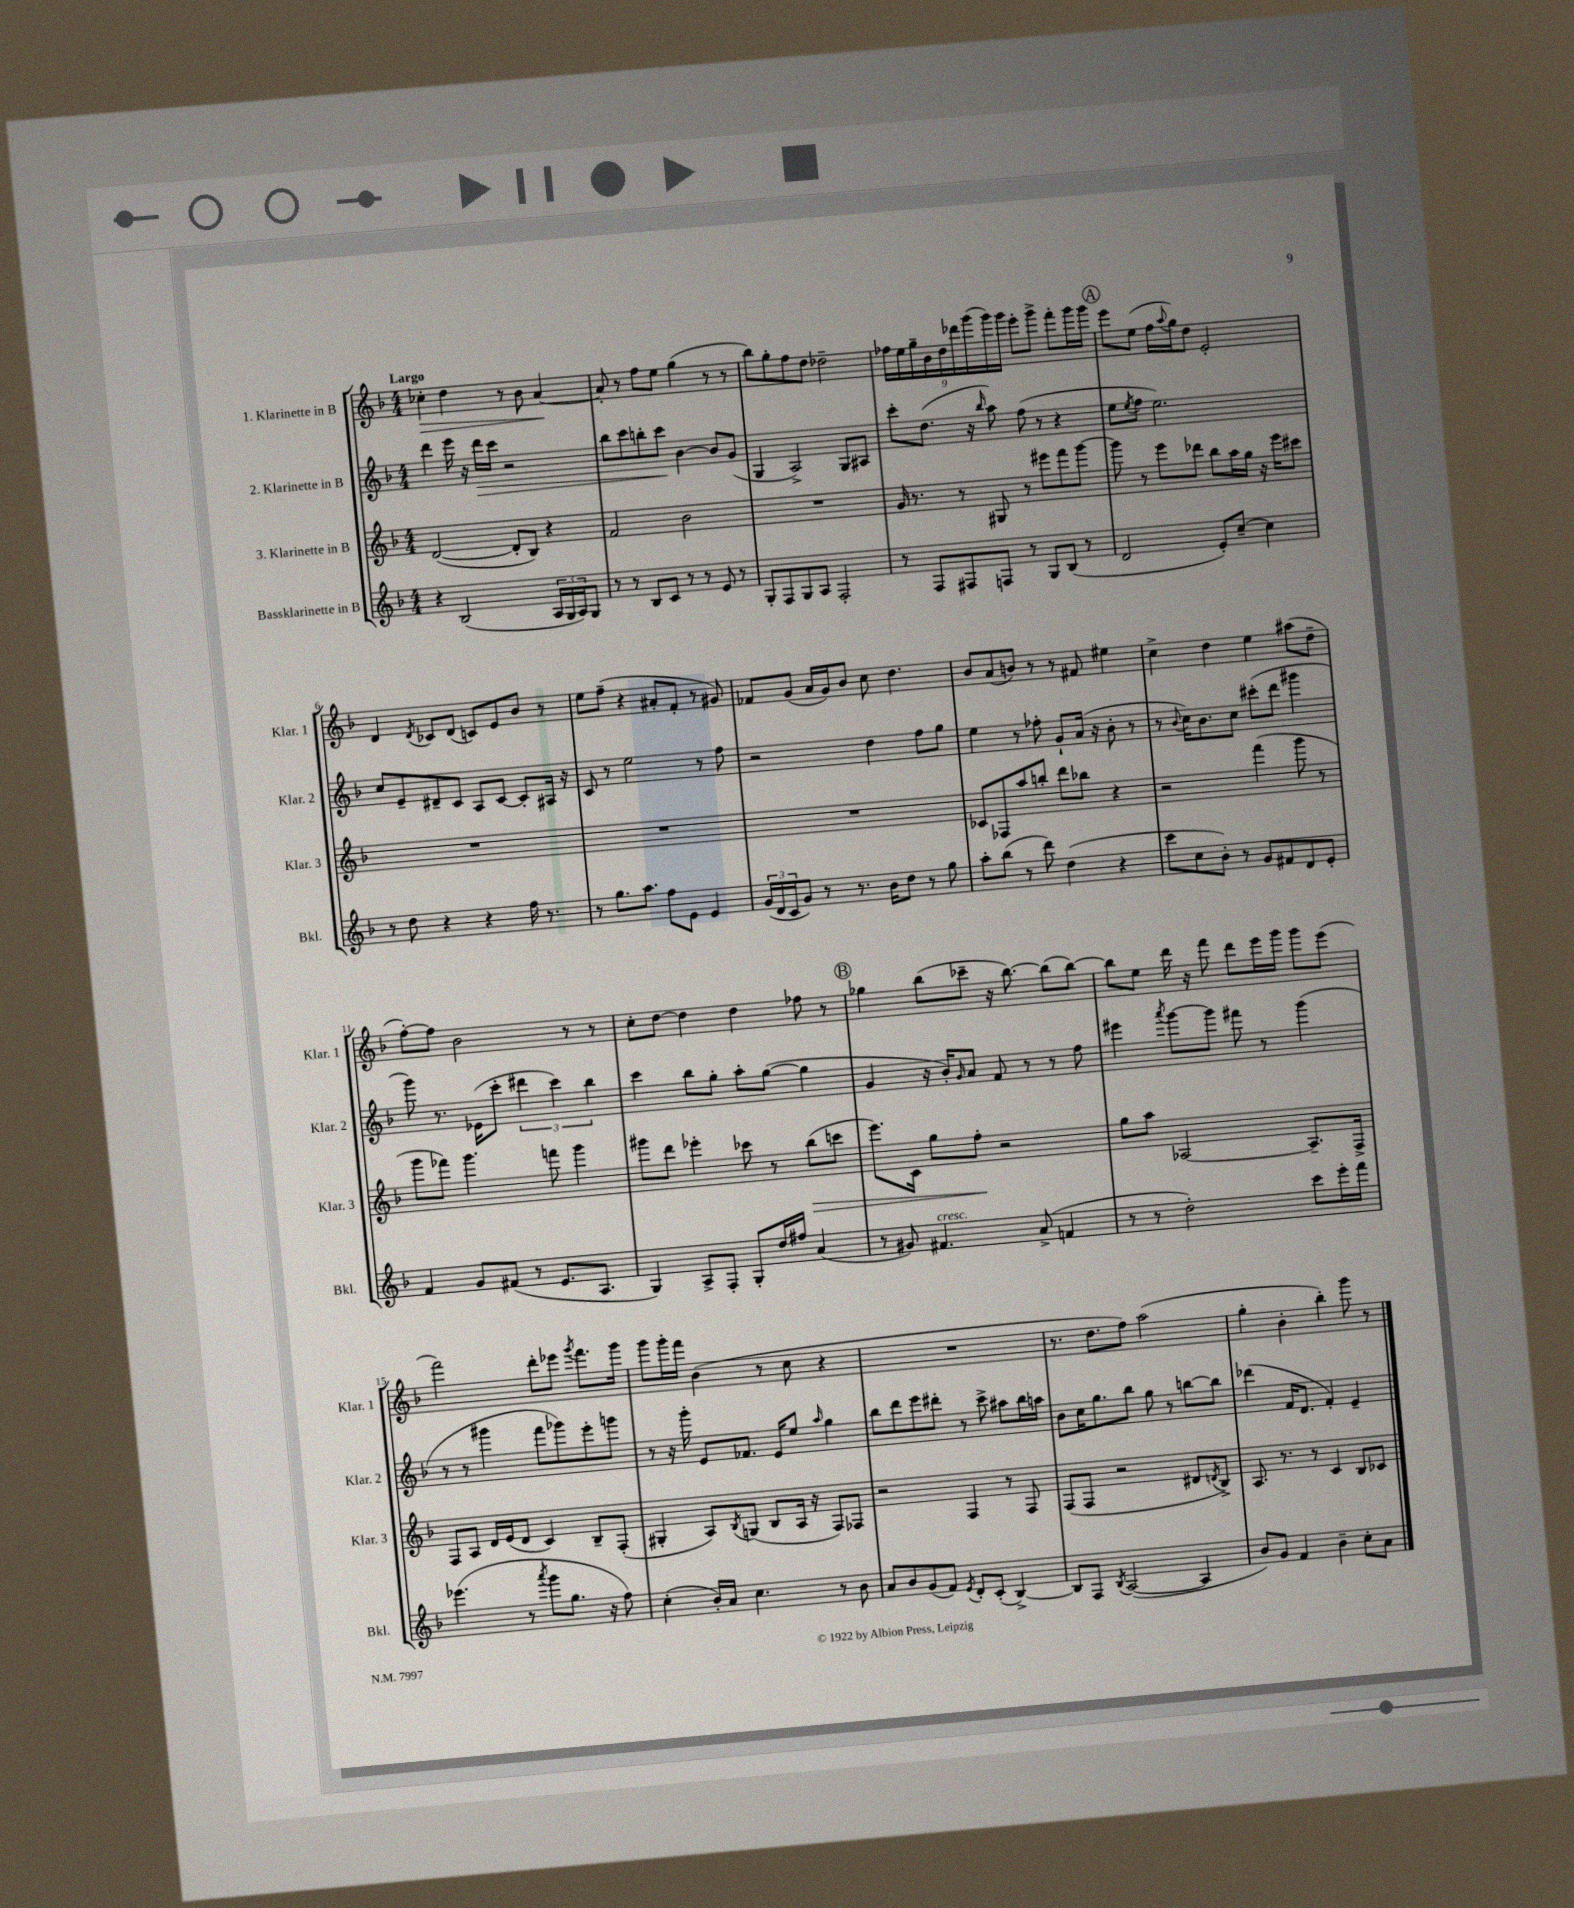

**kern	**kern	**kern	**kern
*staff4	*staff3	*staff2	*staff1
*clefG2	*clefG2	*clefG2	*clefG2
*k[b-]	*k[b-]	*k[b-]	*k[b-]
*M4/4	*M4/4	*M4/4	*M4/4
4r	([2d	4ddd	4cc-'
(2B-	.	16eee	4dd
.	.	16r	.
.	.	16ddd	.
.	.	16ccc	.
.	8d']	2r	8r
.	8B-)	.	8b-
24A	4r	.	[4a
24G	.	.	.
24A)	.	.	.
8G	.	.	.
=	=	=	=
8r	2f	8bb-	8a']
8r	.	8ccc	8r
8B-	.	8bb'	8ff
8c	.	8ccc	8ee
8r	2b-	[4b-	(4gg
8r	.	.	.
8e	.	8b-]	8r
8r	.	(8g	8r
=	=	=	=
8G'	1r	4G	8bb-)
8F	.	.	8gg'
8G	.	2A^)	8ff
8A	.	.	8dd
2F'	.	.	2dd-~
.	.	8G	.
.	.	8A#	.
=	=	=	=
8r	16g	8ccc'	18ff-
.	.	.	18ee
.	8.r	.	.
.	.	.	18gg~
8F	.	(8.dd	.
.	.	.	18b-
.	.	.	18dd
8F#	8r	.	.
.	.	.	18ddd-
.	.	16r	.
.	.	.	(18ggg
.	.	16qqbb-	.
8F	8G#	8aa)	.
.	.	.	18ggg)
.	.	.	18ggg
8r	8r	(8ff	8eee'
8G	8eee#	8r	8ggg^
(8B-	8fff	4r	8fff'
8r	[8ggg	.	16ggg
.	.	.	16ggg
=	=	=	=
2d	8ggg]	8ee	8eee
.	.	8qee	.
.	8r	8ff	(8ee
.	8eee	2.ee)	16ff
.	.	.	8qqaa
.	.	.	16gg)
.	8ddd-	.	8dd
8e')	8bb-	.	2e'
[8cc~	16aa	.	.
.	16gg	.	.
4cc]	16r	.	.
.	16eee	.	.
.	8ccc#	.	.
=	=	=	=
8r	1r	8cc	4d
8dd	.	8e~	.
.	.	.	8qd
4r	.	8d#~	8c-
.	.	8c	(8d
4r	.	8A	8c)
.	.	[8c	8e
16ff	.	8c']	8b-
8.r	.	.	.
.	.	16A#	8r
.	.	16r	.
=	=	=	=
8r	1r	8c	8ee
8.gg	.	8r	(8ff~
.	.	2ee	4r
8.aa	.	.	.
8ff	.	.	8a#'
8e	.	.	8f'
4e	.	8r	8r
.	.	8ff	8g#)
=	=	=	=
(24g	1r	2r	8f-
24d	.	.	.
24c	.	.	.
8g)	.	.	(8g
8r	.	.	16a
.	.	.	16g)
8.r	.	.	8b-
.	.	4dd	8cc
16b-	.	.	.
8dd	.	.	4.dd
8r	.	8ff	.
8gg	.	8gg	.
=	=	=	=
8aa'	8c-	4ee	8b-
(8bb-	8F-	.	(8a
8r	8aa	8r	8b)
8ddd)	8bb'	8ff-'	8r
(4dd	8ddd	8g`	8r
.	8bb-	(16a	8f#
.	.	16r	.
4r	4r	8b-'	4ee#
.	.	8r	.
=	=	=	=
8ccc	2r	8r	4cc^
.	.	8qqb-	.
8cc	.	16cc)	.
.	.	8.b-	.
8b-')	.	.	4dd
8r	.	8cc	.
8g	(4fff	(8ccc#'	4ee
8f#	.	8ddd	.
8d	8ggg	4ggg#	(8aa#
8e'	8r	.	8dd~
=	=	=	=
4f	8ggg	8ggg)	[8ff')
.	8fff-)	8.r	8ff]
8g	4.ggg	.	2b-
.	.	(16e-	.
(8f#	.	8ccc'	.
8r	.	6ddd#	.
8.e	8fff	.	.
.	.	6ccc)	.
.	4ggg	.	8r
8.A	.	.	.
.	.	6bb-	.
.	.	.	8r
=	=	=	=
4G)	8ggg#	4ccc	8cc'
.	8ddd	.	[8dd
8A^	4eee-'	8bb-	4dd]
8F'	.	8gg'	.
8G'	8ccc-	8aa'	4dd
16dd	8r	([8gg	.
16ff#	.	.	.
(4a	(8bb-	4gg]	8ff-
.	8ccc	.	8r
=	=	=	=
8r	8.eee)	4g	4gg-
8g#)	.	.	.
.	16c	.	.
4.f#	8gg	16r	(8bb-
.	.	16b-')	.
.	.	16qqg	.
.	8ff'	8a	8ccc-~
.	2r	8f	16r
.	.	.	[8.bb-)
(8a^	.	8r	.
4f	.	8r	(8bb-]
.	.	8ff	[8bb-)
=	=	=	=
8r	8gg	4eee#	8bb-]
8r	8aa	.	8ee
.	.	8qaaa	.
2dd')	[2A-	[8ggg	16ddd
.	.	.	16r
.	.	8ggg]	8fff
.	.	8fff#	8ddd
.	.	8r	16eee
.	.	.	16ggg
8ccc	8.A-~]	(4ggg	8ggg
16eee'	.	.	(8eee
16fff	16F^	.	.
=	=	=	=
(4.eee-	8F	8r	2fff)
.	8A	8r	.
.	16d	4ggg#	.
.	(16e	.	.
8r	8d	.	.
8qaaa	.	.	.
8ggg	4c)	8fff	8ddd'
8.gg	.	8ggg-)	8eee-
.	.	.	8qggg
.	8B-~	8eee'	8.fff
16r	.	.	.
8ff)	(8F'	8ggg	.
.	.	.	16ggg
=	=	=	=
(4cc'	4G#'	8r	8ggg
.	.	16r	16ggg'
.	.	16ggg'	16fff
16b-')	8A)	8e	(4b-
16a	.	.	.
.	8qB-	.	.
4.cc	(8G	8.f-	.
.	8B-	.	8r
.	.	16e	.
.	16A	8ee	8cc
.	16r	.	.
.	.	16qqaa	.
8r	8F)	4gg	4r
8b-	8F-	.	.
=	=	=	=
8a	2r	8bb-	1r
8b-	.	8ddd	.
(8g	.	8eee	.
8f)	.	8ddd#'	.
8qe	.	.	.
8d'	4F	8r	.
(8c'	.	8ccc^	.
[4B-^)	8r	8aa#	.
.	8F	16bb-	.
.	.	16aa	.
=	=	=	=
8B-]	(8F	8b-	8.r
8F	8F	16cc	.
.	.	8.gg	8.dd
8qB-	.	.	.
([2A	2r	.	.
.	.	8bb-	8ff)
.	.	8gg	(2aa
.	.	8r	.
4A]	8d#	[8bb	.
.	8qd	.	.
.	8B-^)	8bb]	.
=	=	=	=
8b-)	8.A	(4ddd-	4gg'
8g	.	.	.
.	8.r	.	.
4f	.	16f	4b-'
.	.	8.d	.
.	8r	.	.
4b-~	4c	4f')	4bb-')
8cc'	8B-	4e~	8ggg
8a	8c-	.	8r
==	==	==	==
*-	*-	*-	*-
